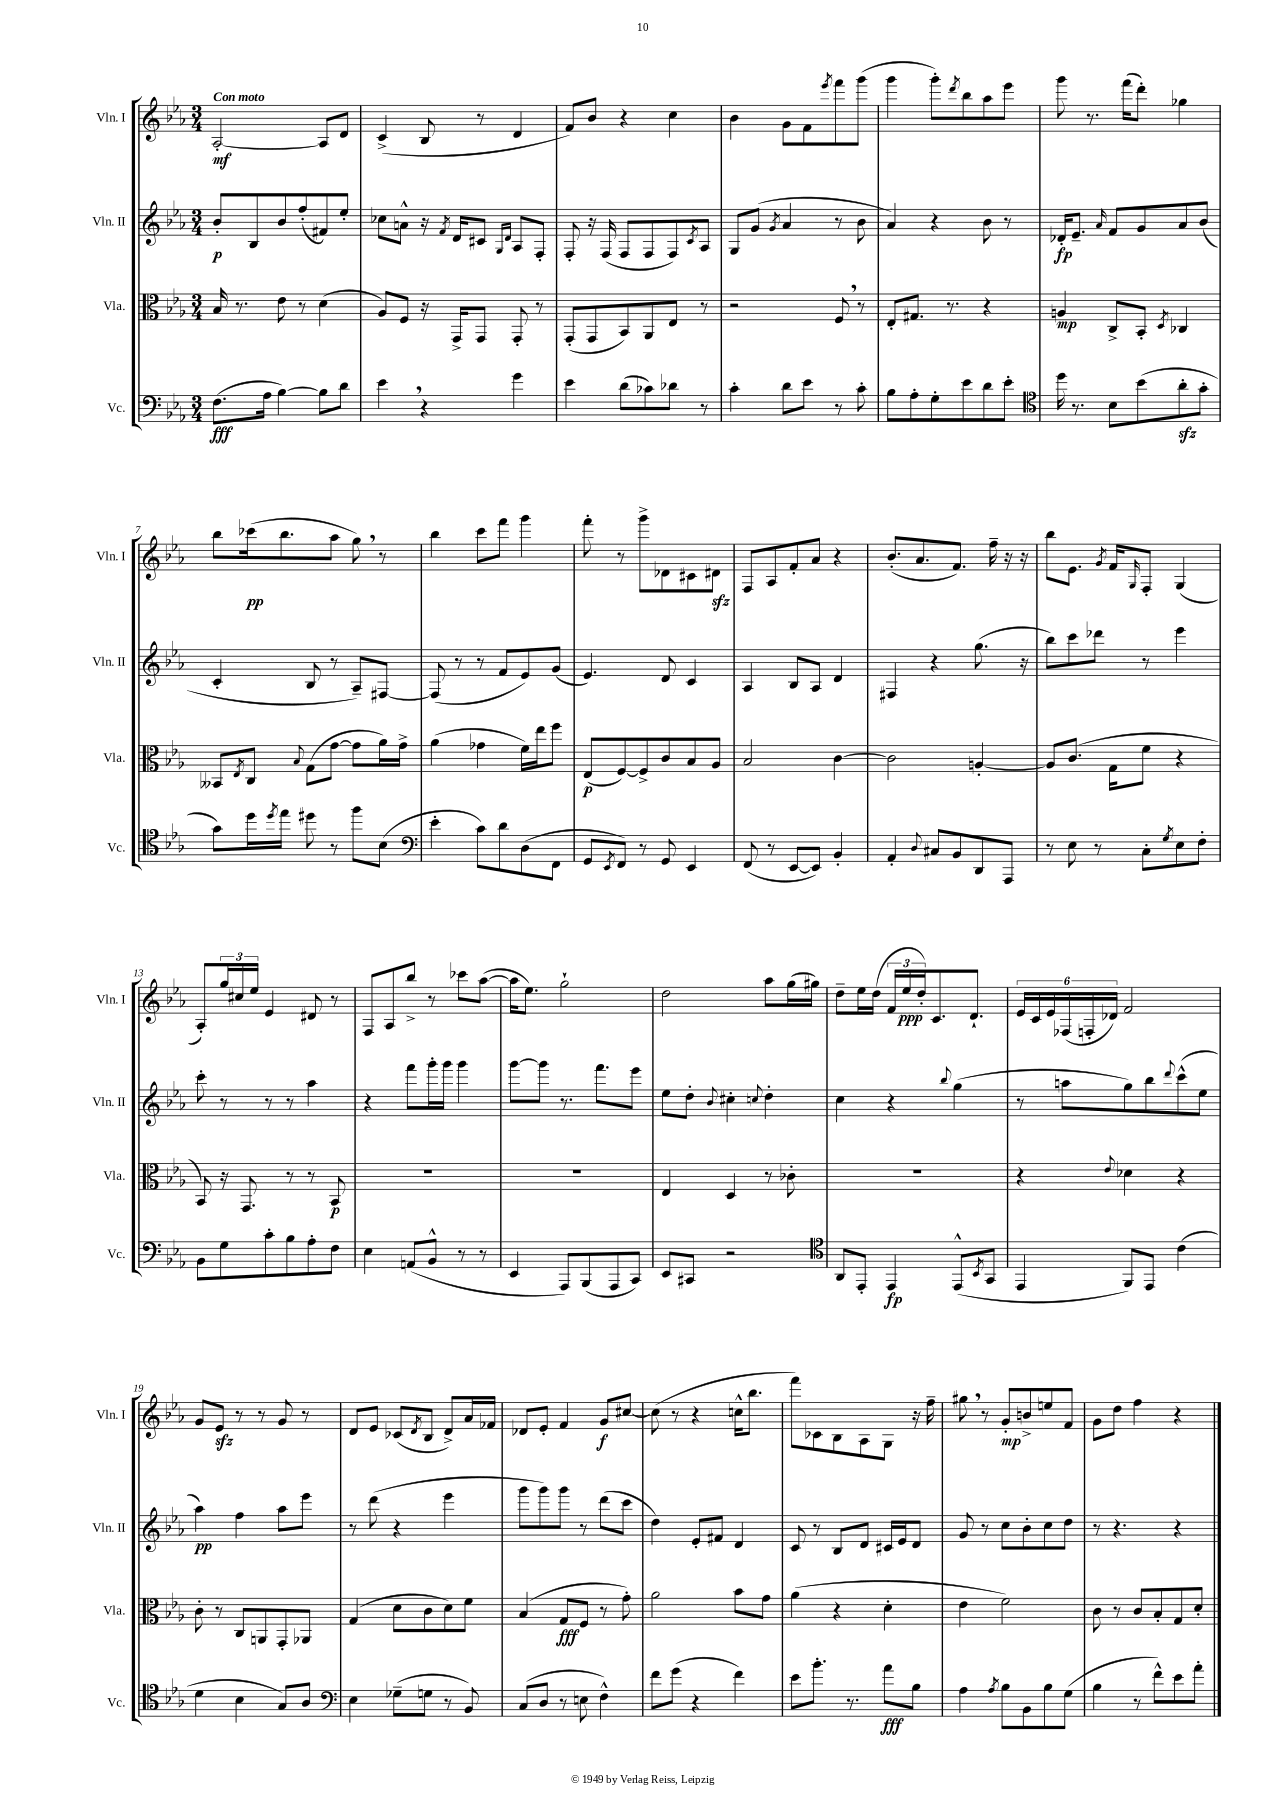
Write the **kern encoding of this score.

**kern	**kern	**kern	**kern
*staff4	*staff3	*staff2	*staff1
*clefF4	*clefC3	*clefG2	*clefG2
*k[b-e-a-]	*k[b-e-a-]	*k[b-e-a-]	*k[b-e-a-]
*M3/4	*M3/4	*M3/4	*M3/4
(8.F	16B-	8b-'	[2A-'
.	8.r	.	.
.	.	8B-	.
16A-	.	.	.
[4B-)	8e-	8b-	.
.	8r	(8ff'	.
8B-]	(4d	8f#)	8A-]
8d	.	8ee-'	8d
=	=	=	=
4e-	8A-)	8cc-	(4c^
.	8F	8a^^	.
4r	16r	16r	8B-
.	.	8qf	.
.	16GG^	16d	.
.	8GG	8c#	8r
.	.	16qqG	.
.	.	16qqd	.
4g	8GG'	8A-	4d
.	8r	8F'	.
=	=	=	=
4e-	(8GG'	8F'	8f)
.	8GG	16r	8b-
.	.	(16F	.
(8d	8BB-)	8F	4r
8c-)	8AA-	8F	.
8d-	8E-	8F)	4cc
.	.	8qc	.
8r	8r	8A-	.
=	=	=	=
4c'	2r	8G	4b-
.	.	(8g	.
.	.	8qg	.
8d	.	4a-	8g
8e-	.	.	8f
.	.	.	8qeee-
8r	8F	8r	8fff
8c'	8r	8b-	(8ggg
=	=	=	=
8B-	8E-'	4a-)	4ggg
8A-'	8.G#	.	.
8G'	.	4r	8ggg')
.	8.r	.	.
.	.	.	8qddd
8e-	.	.	8bb-
8d	4r	8b-	8aa-
8e-'	.	8r	8eee-
=	=	=	=
*clefC4	*	*	*
16dd	4A	16d-'	8ggg
8.r	.	8.e-~	.
.	.	.	8.r
.	.	16qqa-	.
8B-	8C^	8f	.
.	.	.	(16fff
(8b-	8BB-'	8g	8ddd')
.	8qD	.	.
8a-'	4C-	8a-	4gg-
8g'	.	(8b-	.
=	=	=	=
8g)	8BB--	4c'	8bb-
.	8qE-	.	.
16dd	8C	.	(16ccc-
8qdd	.	.	.
16ee-	.	.	8.bb-
.	8qqB-	.	.
8dd#	(8G	8B-	.
8r	[8g	8r	8aa-
8ff	8g]	8A-~)	8gg)
(8B-	16a-)	[8F#	8r
.	16g^	.	.
=	=	=	=
*clefF4	*	*	*
4e-'	(4a-	(8F#]	4bb-
.	.	8r	.
8c)	4g-	8r	8ccc
8d	.	8f	8fff
(8D	16f)	8e-)	4ggg
.	16ee-	.	.
8FF	8ff	(8g	.
=	=	=	=
8GG	(8E-	4.e-)	8fff'
8qEE-	.	.	.
8FF)	[8F)	.	8r
8r	8F^]	.	8ggg^
8GG	8c	8d	8d-
4EE-	8B-	4c	8c#
.	8A-	.	8d#
=	=	=	=
(8FF	2B-	4A-	8F
8r	.	.	8A-
[8EE-	.	8B-	8f'
8EE-])	.	8A-	8a-
4BB-'	[4c	4d	4r
=	=	=	=
4AA-'	2c]	4F#	(8.b-'
.	.	.	8.a-
8qqD	.	.	.
8C#	.	4r	.
8BB-	.	.	8.f)
8DD	[4A'	(8.gg	.
.	.	.	16ff~
8AAA-	.	.	16r
.	.	16r	16r
=	=	=	=
8r	8A]	8bb-)	8bb-
8E-	(8.c	8ccc	8.e-
8r	.	8ddd-	.
.	.	.	8qg
.	16G	.	16f
.	.	.	16qqG
8C'	8f	8r	8F'
8qG	.	.	.
8E-	4r	4eee-	(4G
8F'	.	.	.
=	=	=	=
8BB-	8BB-)	8ccc'	8A-')
8G	16r	8r	24gg
.	.	.	24cc#
.	8.GG	.	.
.	.	.	24ee-
8c'	.	8r	4e-
8B-	8r	8r	.
8A-'	8r	4aa-	8d#
8F	8BB-	.	8r
=	=	=	=
4E-	2.r	4r	8F
.	.	.	8A-
(8AA	.	8fff	8bb-^
8BB-^^	.	16ggg'	8r
.	.	16ggg	.
8r	.	4ggg	8ccc-
8r	.	.	([8aa-
=	=	=	=
4EE-	2.r	[8ggg	16aa-]
.	.	.	8.ee-)
.	.	8ggg]	.
8AAA-)	.	8.r	2gg`
(8BBB-	.	.	.
.	.	8.fff	.
8AAA-	.	.	.
8CC)	.	8eee-	.
=	=	=	=
8EE-	4E-	8ee-	2dd
8CC#	.	8dd'	.
.	.	8qqb-	.
2r	4D	4cc#'	.
.	.	8qqcc	.
.	8r	4dd'	8aa-
.	8c-'	.	(16gg
.	.	.	16gg#)
=	=	=	=
*clefC4	*	*	*
8AA-	2.r	4cc	8dd~
8EE-'	.	.	16ee-
.	.	.	(16dd
4EE-	.	4r	24f
.	.	.	24ee-
.	.	.	24dd')
.	.	.	8.c
.	.	8qqbb-	.
(8EE-^^	.	(4gg	.
.	.	.	8.d`
8qBB-	.	.	.
8GG	.	.	.
=	=	=	=
4EE-	4r	8r	24e-
.	.	.	24c
.	.	.	24e-
.	.	8aa	(24F-
.	.	.	24F'
.	.	.	24d-)
.	8qqe-	.	.
8FF)	4d-	8gg)	2f
8EE-	.	8bb-	.
.	.	8qqddd	.
(4c	4r	(8ccc^^	.
.	.	8ee-	.
=	=	=	=
4d	8c'	4aa-)	8g
.	8r	.	8e-
4B-	8C	4ff	8r
.	8AA	.	8r
8G)	8GG'	8aa-	8g
8A-	8AA-	8eee-	8r
=	=	=	=
*clefF4	*	*	*
4E-	(4G	8r	8d
.	.	(8ddd	8e-
(8G-~	8d	4r	(8c-
.	.	.	8qd
8G	8c	.	8B-
8r	8d)	4eee-	8d^)
8BB-)	8f	.	16a-
.	.	.	16f-
=	=	=	=
(8C	(4B-	8ggg	8d-
8D	.	8ggg)	8e-'
8r	8G	8ggg	4f
8E	8F	8r	.
4F^^)	8r	(8ddd	8g
.	8g')	8ccc	[8cc#
=	=	=	=
8f	2a-	4dd)	(8cc#]
(8g	.	.	8r
4r	.	8e-'	4r
.	.	8f#	.
4f)	8b-	4d	16cc^^
.	.	.	8.bb-
.	8g	.	.
=	=	=	=
8e-	(4a-	8c	8fff)
8.b-'	.	8r	8c-
.	4r	8B-	8B-
8.r	.	.	.
.	.	8d	8A-
8a-	4d'	16c#	8G
.	.	16e-	.
8B-	.	8d	16r
.	.	.	16ff~
=	=	=	=
4A-	4e-	8g	8gg#
.	.	8r	8r
8qA-	.	.	.
8B-	2f)	8cc	8g'
8BB-	.	8b-'	8b^
8B-	.	8cc	8ee
(8G	.	8dd	8f
=	=	=	=
4B-	8c	8r	8g
.	8r	4.r	8dd
8r	8c	.	4ff
8f^^)	8B-'	.	.
8e-	8G	4r	4r
8a-'	8d'	.	.
==	==	==	==
*-	*-	*-	*-
